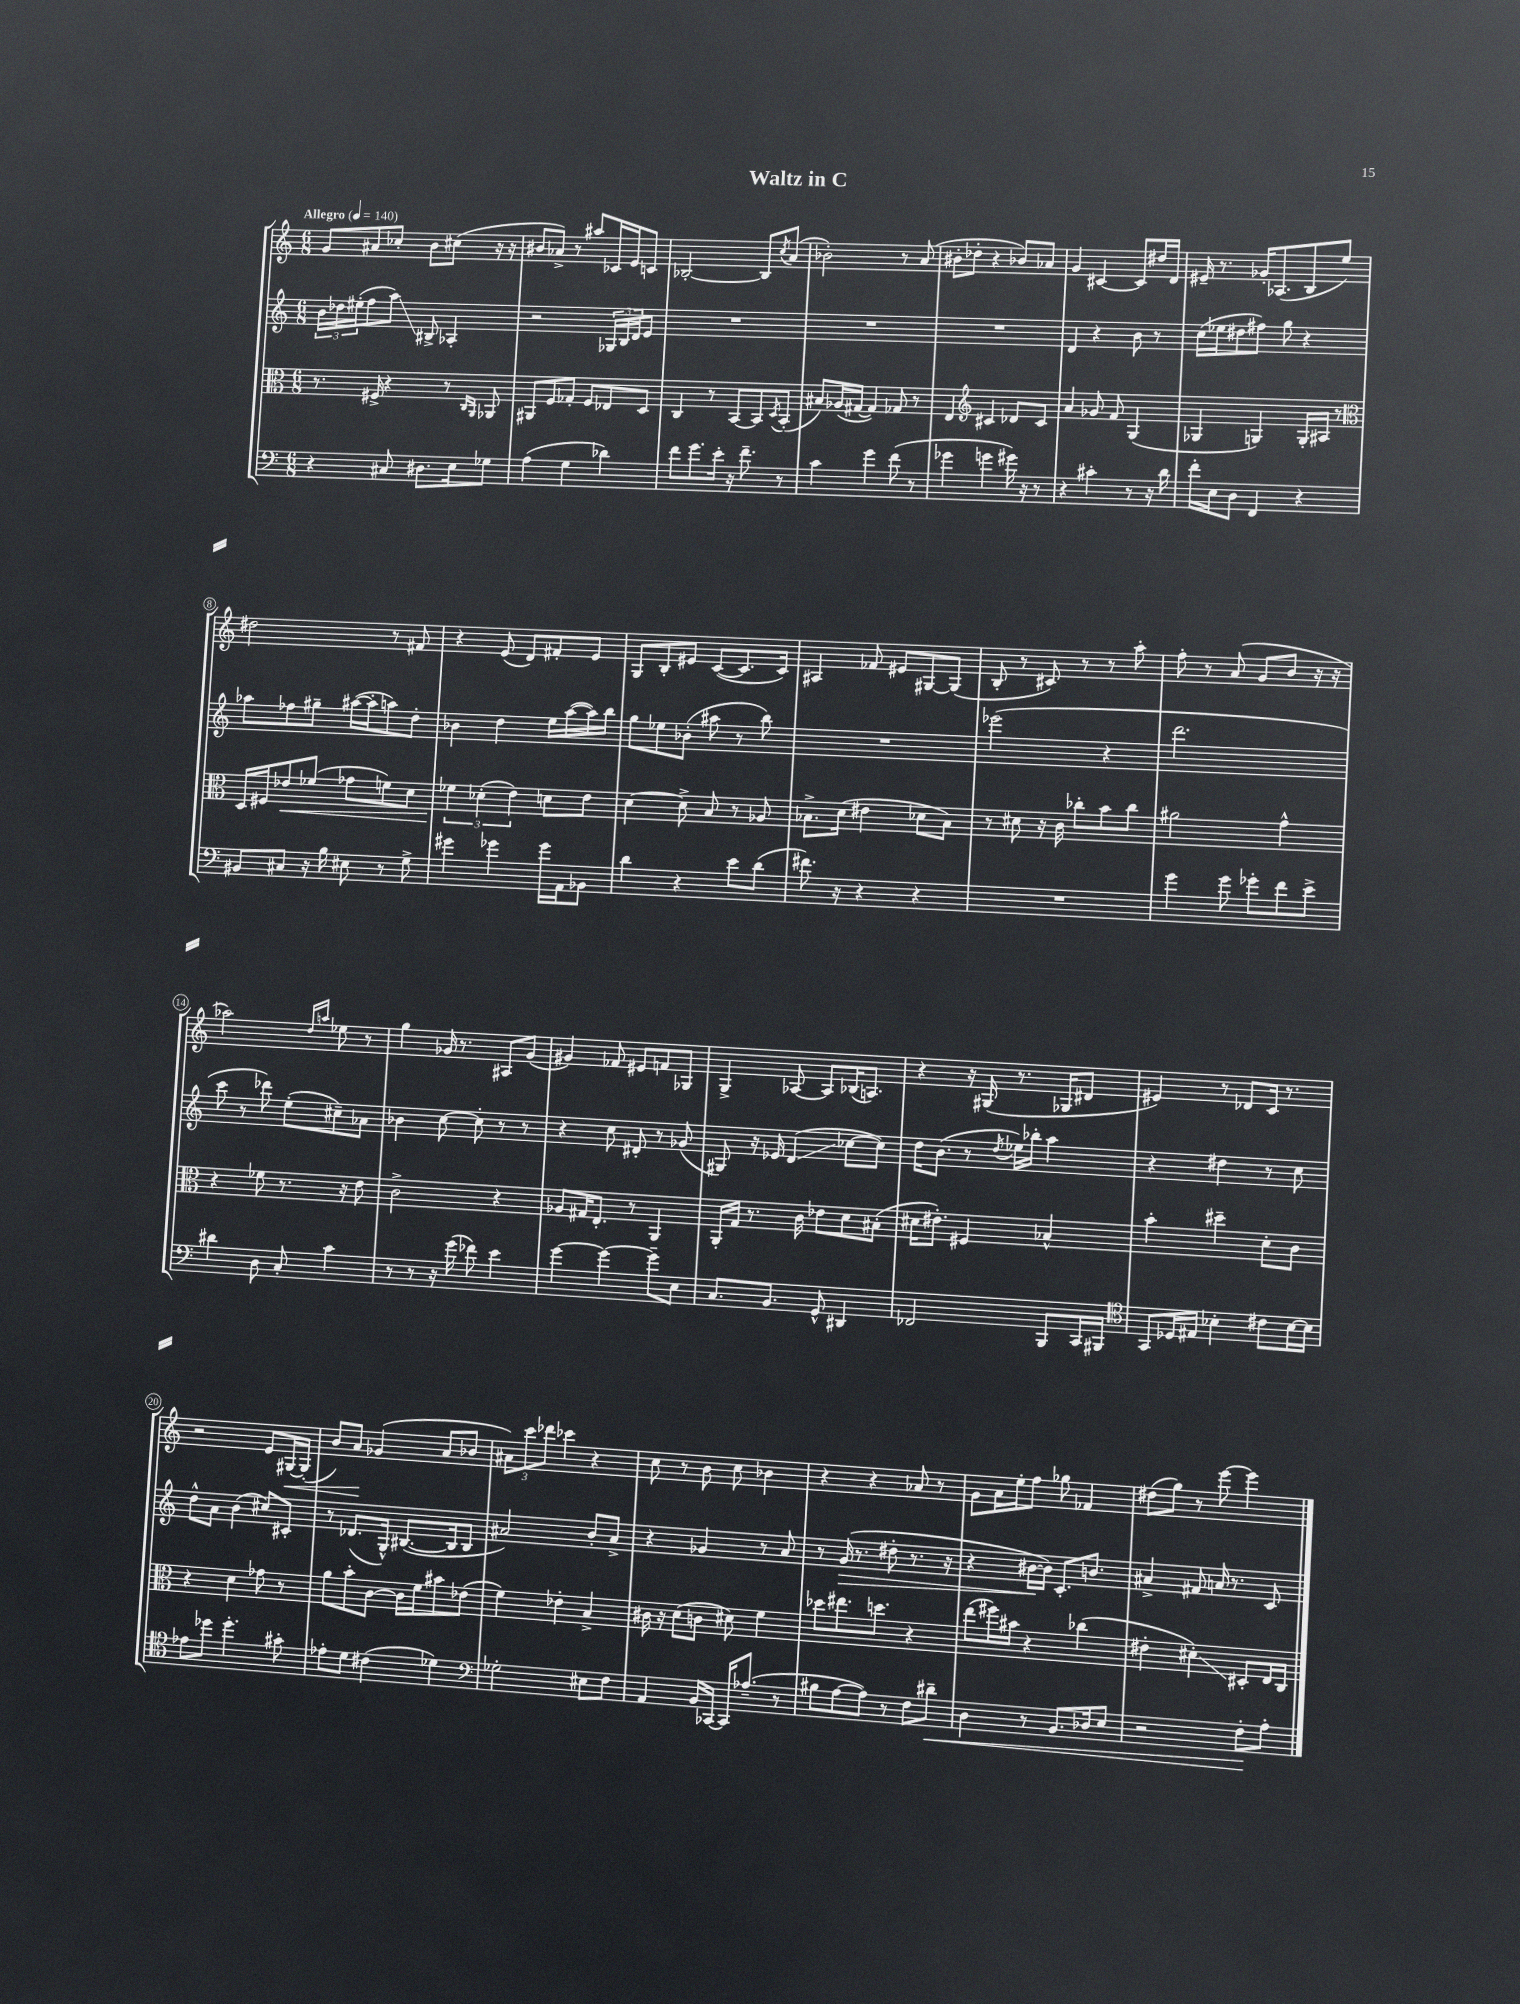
\header { title = "Waltz in C" }
<<
\new StaffGroup <<
\new Staff = "s0" {
    \clef treble \key c \major \numericTimeSignature \time 6/8 \tempo "Allegro" 4 = 140
    g'8 ais'8 ces''8-. b'8 cis''8( r16 r16 |
    bis'8 aes'8->) r8 ais''8 ces'16 e'16 c'8 |
    bes2~-. bes8 \acciaccatura { c''8 } a'8( |
    bes'2-.) r8 a'8( |
    bis'8-. des''8-. r4 bes'8) aes'8 |
    g'4 cis'4~ cis'8 dis''16 d'16 |
    eis'16-- r8. ges'16-. aes8.( b8 e''8) |
    dis''2 r8 fis'8 |
    r4 e'8( d'8) fis'8-. e'8 |
    g8 b8-. eis'8 c'8~( c'8. c'16) |
    ais4 fes'8 eis'8 gis8~ gis8( |
    b8-. r8 cis'8) r8 r8 a''8-. |
    f''8-. r8 a'8( g'8 b'8 r16 r16 |
    aes''2) \grace { d''16 a''16 } ees''8 r8 |
    g''4 ges'16 r8. ais8 ges'8( |
    gis'4) fes'8 eis'8 f'8 ges8 |
    g4-> aes8~ aes8 bes16( a8.) |
    r4 r16 gis16( r8. ges16 dis'8 |
    eis'4) r8 des'8 c'16 r8. |
    r2 e'8 gis16~\< gis16-.( |
    b'8) a'8\! ges'4( a'8 bes'8 |
    \tuplet 3/2 { ais'8) c'''8 des'''8 } ces'''4 r4 |
    c''8 r8 b'8 c''8 bes'4 |
    r4 r4 aes'8 r8 |
    g'8 a'16 e''16-. f''8 ges''8 fes'4 |
    dis''8( g''8) r8 e'''8~ e'''4 \bar "|." |
}
\new Staff = "s1" {
    \clef treble \key c \major \numericTimeSignature \time 6/8
    \tuplet 3/2 { b'16 des''16 eis''16-.( } f''8 a''8\glissando) bis8-> aes4-. |
    r2 \tuplet 3/2 { ges16 b16 d'16 } e'8 |
    R2. |
    R2. |
    R2. |
    d'4 r4 b'8 r8 |
    c''16( ees''16 dis''8 fis''8) g''8 r4 |
    aes''8 fes''8 gis''8-- ais''16~( ais''16-. a''8) d''8-. |
    bes'4 d''4 e''16 a''16~( a''16) b''16 |
    g''8 ees''8 bes'8-.( ais''8 r8 b''8) |
    R2. |
    ees'''2( r4 |
    d'''2. |
    c'''8 r8 des'''8) e''8-.( cis''8--) aes'8 |
    bes'4 c''8~ c''8-. r8 r8 |
    r4 c''8 dis'8-. r8 ges'8( |
    gis8) r16 ees'16 d'4\glissando( ces''8~ ces''8) |
    d''16 b'8.( r8 \acciaccatura { d''8 } ees''16) bes''16-. a''4 |
    r4 dis''4 r8 c''8 |
    d''8-^ a'8 b'4( cis''8) cis'8-. |
    r8 des'8.( g16-^) bis8.~( bis16 bis8 |
    ais'2) b'8-. ais'8-> |
    r4 ges'4 r8 a'8 |
    r8 g'16\>( r8. dis''8-. r8. r16 |
    r4 bis'16~\! bis'16) c'8.-. b'8. |
    ais'4-> fis'8 a'16 r8. c'8 \bar "|." |
}
\new Staff = "s2" {
    \clef alto \key c \major \numericTimeSignature \time 6/8
    r8. fis16-> r4 r8 \grace { c16 a,16 } aes,8 |
    ais,8 f8 ges8-. f8 ees8 d8 |
    c4 r8 b,8~ b,8 \acciaccatura { d8 } b,8-.( |
    bis8) aes16( gis16~ gis4) ges8 r8 |
    e4 \clef treble cis'4 des'8 cis'8 |
    a'4 ges'8 f'8 g4( |
    ges4 g4) g16-. ais16 r8 |
    \clef alto d16 fis16 ees'8\< fes'8( ges'8 f'8) d'8 |
    \tuplet 3/2 { fes'4\! des'4-.( e'4) } d'8 e'8 |
    d'4~ d'8-> b8 r8 aes8 |
    bes8.-> d'16( eis'4 des'8 bes8) |
    r8 dis'8 r16 c'16 ces''8-. b'8 ces''8 |
    ais'2 g'4-^ |
    r4 fes'8 r8. r16 e'8 |
    c'2-> r4 |
    aes8 gis16 e8.-. r8 a,4 |
    a,16-. g16 r8. c'16 ees'8 d'8 bis8-.( |
    dis'16 eis'8.-.) fis4 bes4-^ |
    b'4-. dis''4-- d'8-. c'8 |
    r4 d'4 ges'8 r8 |
    a'8 b'8-. c'8~ c'16 f'16 bis'8 ees'8( |
    f'4) ees'4-. b4-> |
    cis'16 r16 d'8( c'8 dis'8) f'4 |
    des''8 eis''8. d''8. r4 |
    e''8( fis''16) bis'16 r4 ces''4( |
    eis'4-. dis'4-.\glissando) dis8-. e16 c16 \bar "|." |
}
\new Staff = "s3" {
    \clef bass \key c \major \numericTimeSignature \time 6/8
    r4 cis8 dis8. e16 ges8 |
    a4( g4 des'4) |
    f'8 g'8. e'16-. r16 f'8.-- r8 |
    c'4 g'4 f'8( r8 |
    ges'4 g'4 gis'16) r16 r8 |
    r4 cis'4-. r8 r16 d'16 |
    f'16-. e16 d8 f,4 r4 |
    bis,8 cis8 r16 b16 eis8 r8 g8-> |
    gis'4 ges'4 ges'16 a,16 bes,8 |
    d'4 r4 e'8 d'8( |
    fis'8.) r16 r4 r4 |
    R2. |
    g'4 g'8 ges'8-. f'8 e'8-> |
    dis'4 d8 c8-. c'4 |
    r8 r8 r16 g'16( fes'8) e'4 |
    g'4~ g'4~ g'8-- e8 |
    c8. b,8. g,8-^ dis,4 |
    fes,2 b,,8 c,16 bis,,16 |
    \clef tenor g,8 des16 eis16 bes4-. cis'8 bes16~ bes16 |
    ees'8 des''8 des''4.-. gis'8-. |
    ees'8-. d'8 cis'4( des'4) |
    \clef bass ges2-. eis8 f8 |
    a,4 b,16 ces,16~ ces,16 aes8.--( r8 |
    bis8 a8~ a8) r8 f8 dis'8--\< |
    d4 r8 b,8. des16 e8 |
    r2 f8-.\! a8-. \bar "|." |
}
>>
>>
\layout { \context { \Score \override BarNumber.stencil = #(make-stencil-circler 0.1 0.3 ly:text-interface::print) } }
